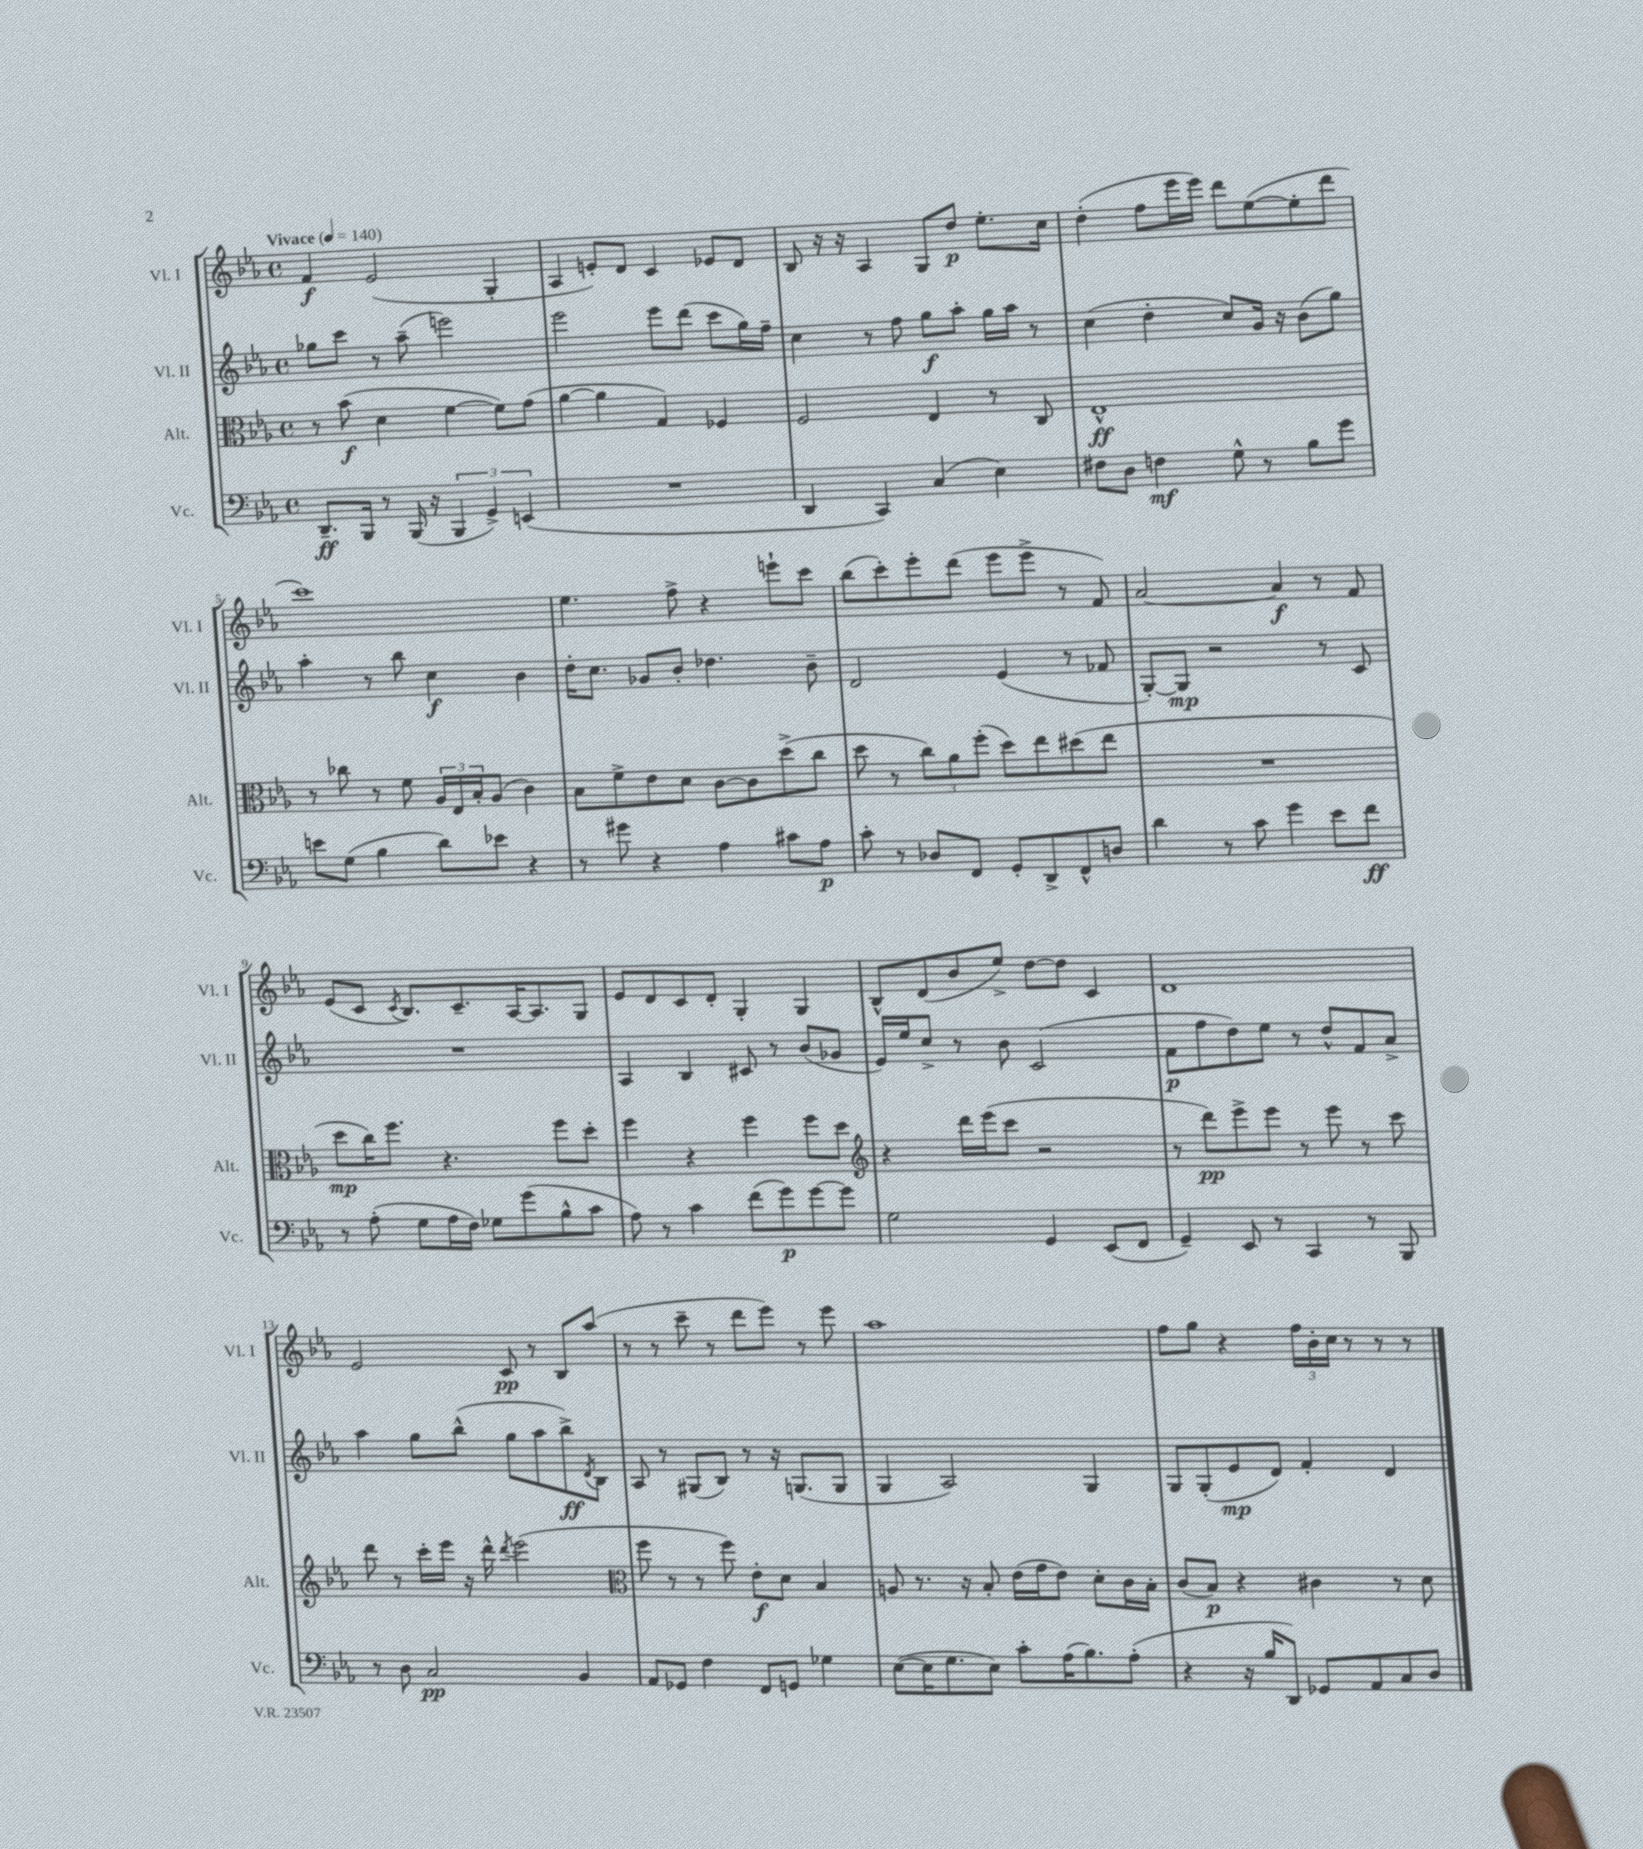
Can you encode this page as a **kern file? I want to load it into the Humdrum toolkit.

**kern	**kern	**kern	**kern
*staff4	*staff3	*staff2	*staff1
*clefF4	*clefC3	*clefG2	*clefG2
*k[b-e-a-]	*k[b-e-a-]	*k[b-e-a-]	*k[b-e-a-]
*M4/4	*M4/4	*M4/4	*M4/4
*met(c)	*met(c)	*met(c)	*met(c)
*MM140	*MM140	*MM140	*MM140
8.DD~	8r	8gg-	4f
.	(8b-	8ccc	.
16BBB-	.	.	.
8r	4d	8r	(2e-
(16BBB-	.	(8aa-~	.
16r	.	.	.
6BBB-	[4f	2eee)	.
6GG^)	.	.	.
.	8f])	.	4G'
(6EE	.	.	.
.	(8g	.	.
=	=	=	=
1r	[4a-	2eee-	4A-
.	4a-]	.	8e')
.	.	.	8d
.	4G)	8eee-	4c
.	.	(8ddd	.
.	4F-	8ccc	8e-
.	.	16gg)	8d
.	.	16ff~	.
=	=	=	=
4DD	2F	4cc	8B-
.	.	.	16r
.	.	.	16r
4CC)	.	8r	4A-
.	.	8ff	.
(4C	4E-	8gg	8G
.	.	8aa-'	8dd
4E-)	8r	16gg	8.ee-'
.	.	16aa-	.
.	8C	8r	.
.	.	.	16cc
=	=	=	=
8F#	1E-^^	(4cc	(4dd'
8D	.	.	.
4F	.	4dd'	8ff
.	.	.	16eee-
.	.	.	16eee-)
8G^^	.	8cc)	8ddd
8r	.	16g	([8ee-
.	.	16r	.
8B-	.	(8b-	8ee-']
8g	.	8gg)	8ddd
=	=	=	=
8e	8r	4aa-'	1ccc)
(8G	8cc-	.	.
4B-	8r	8r	.
.	8f	8bb-	.
8d)	24A-	4cc	.
.	24E-	.	.
.	24B-'	.	.
8e-	(8A-	.	.
4r	4c)	4b-	.
=	=	=	=
8r	8B-	16dd'	4.ee-
.	.	8.cc	.
8g#	8f^	.	.
4r	8e-	8g-	.
.	8d	8b-'	8ff^
4A-	[8c	4.dd-	4r
.	8c]	.	.
8c#	(8dd^	.	8eee`
8A-	8cc	8b-~	8ccc
=	=	=	=
8c'	8dd	2d	(8bb-
8r	8r	.	8ccc')
8D-	12cc)	.	8eee-'
.	12a-	.	.
8FF	.	.	(8ddd
.	(12ff'	.	.
8GG'	8dd)	(4e-	8eee-
8DD^	8ee-	.	8eee-^
8FF^^	(8dd#	8r	8r
8D	8ee-	8f-	8f)
=	=	=	=
4d	1r	[8G')	[2a-
.	.	8G]	.
8r	.	2r	.
8c	.	.	.
4g	.	.	4a-]
8e-	.	8r	8r
8f	.	8c	8f
=	=	=	=
8r	8dd	1r	(8e-
(8A-'	16cc)	.	8c
.	8.ff	.	.
.	.	.	8qc
8G	.	.	8.B-)
16A-	4.r	.	.
16F)	.	.	8.c~
8G-	.	.	.
(8g	.	.	[16A-
.	.	.	8.A-]
8B-^^	8ff	.	.
8c	8dd'	.	8G
=	=	=	=
8A-)	4ff	4A-	8e-
8r	.	.	8d
4c	4r	4B-	8c
.	.	.	8d'
(8f	4ff	8c#	4G'
8g)	.	8r	.
[8g	8ff	(8b-	4G
8g]	8dd	8g-	.
=	=	=	=
*	*clefG2	*	*
2G	4r	16e-)	8B-^^
.	.	16ee-	.
.	.	8cc^	(8d
.	16ddd	8r	8b-
.	(16eee-	.	.
.	8ccc	8b-	8ee-^)
4GG	2r	(2c	[8dd
.	.	.	8dd]
(8EE-	.	.	4c
8FF	.	.	.
=	=	=	=
4GG~)	8r	8f	1d
.	8ddd)	8ff	.
8EE-	8eee-^	8dd)	.
8r	8eee-	8ee-	.
4CC	8r	8r	.
.	8eee-	8dd^^	.
8r	8r	8f	.
8BBB-	8ccc	8a-^	.
=	=	=	=
8r	8ddd	4aa-	2e-
8D	8r	.	.
2C	16ccc'	8gg	.
.	16eee-	.	.
.	16r	(8bb-^^	.
.	16ddd^^	.	.
.	8qddd	.	.
.	(2eee-	8gg	8c
.	.	8aa-	8r
4BB-	.	8bb-^)	8B-
.	.	8qd	.
.	.	8B-	(8aa-
=	=	=	=
*	*clefC3	*	*
8AA-	8ff	8A-	8r
8GG-	8r	8r	8r
4F	8r	(8G#	8ccc~
.	8ff)	8B-)	8r
8FF	8e-'	8r	8ddd
8GG	8d	16r	8eee-)
.	.	(8.G	.
4G-	4B-	.	8r
.	.	8G	8eee-
=	=	=	=
([8E-	8A	4G	1aa-
16E-]	8.r	.	.
8.G	.	.	.
.	.	2A-)	.
.	16r	.	.
8E-)	8B-'	.	.
8c'	(16e-	.	.
.	16g	.	.
(16A-	8e-)	.	.
8.B-)	.	.	.
.	8d'	4G	.
(8A-'	16c	.	.
.	16B-'	.	.
=	=	=	=
4r	(8c	8G	8ff
.	8B-)	(8G'	8gg
16r	4r	8e-	4r
16B-	.	.	.
8DD)	.	8d)	.
8GG-	4c#	4f'	24ff
.	.	.	24b-'
.	.	.	24cc
8AA-	.	.	8r
8C	8r	4d	8r
8D	8d	.	8r
==	==	==	==
*-	*-	*-	*-
